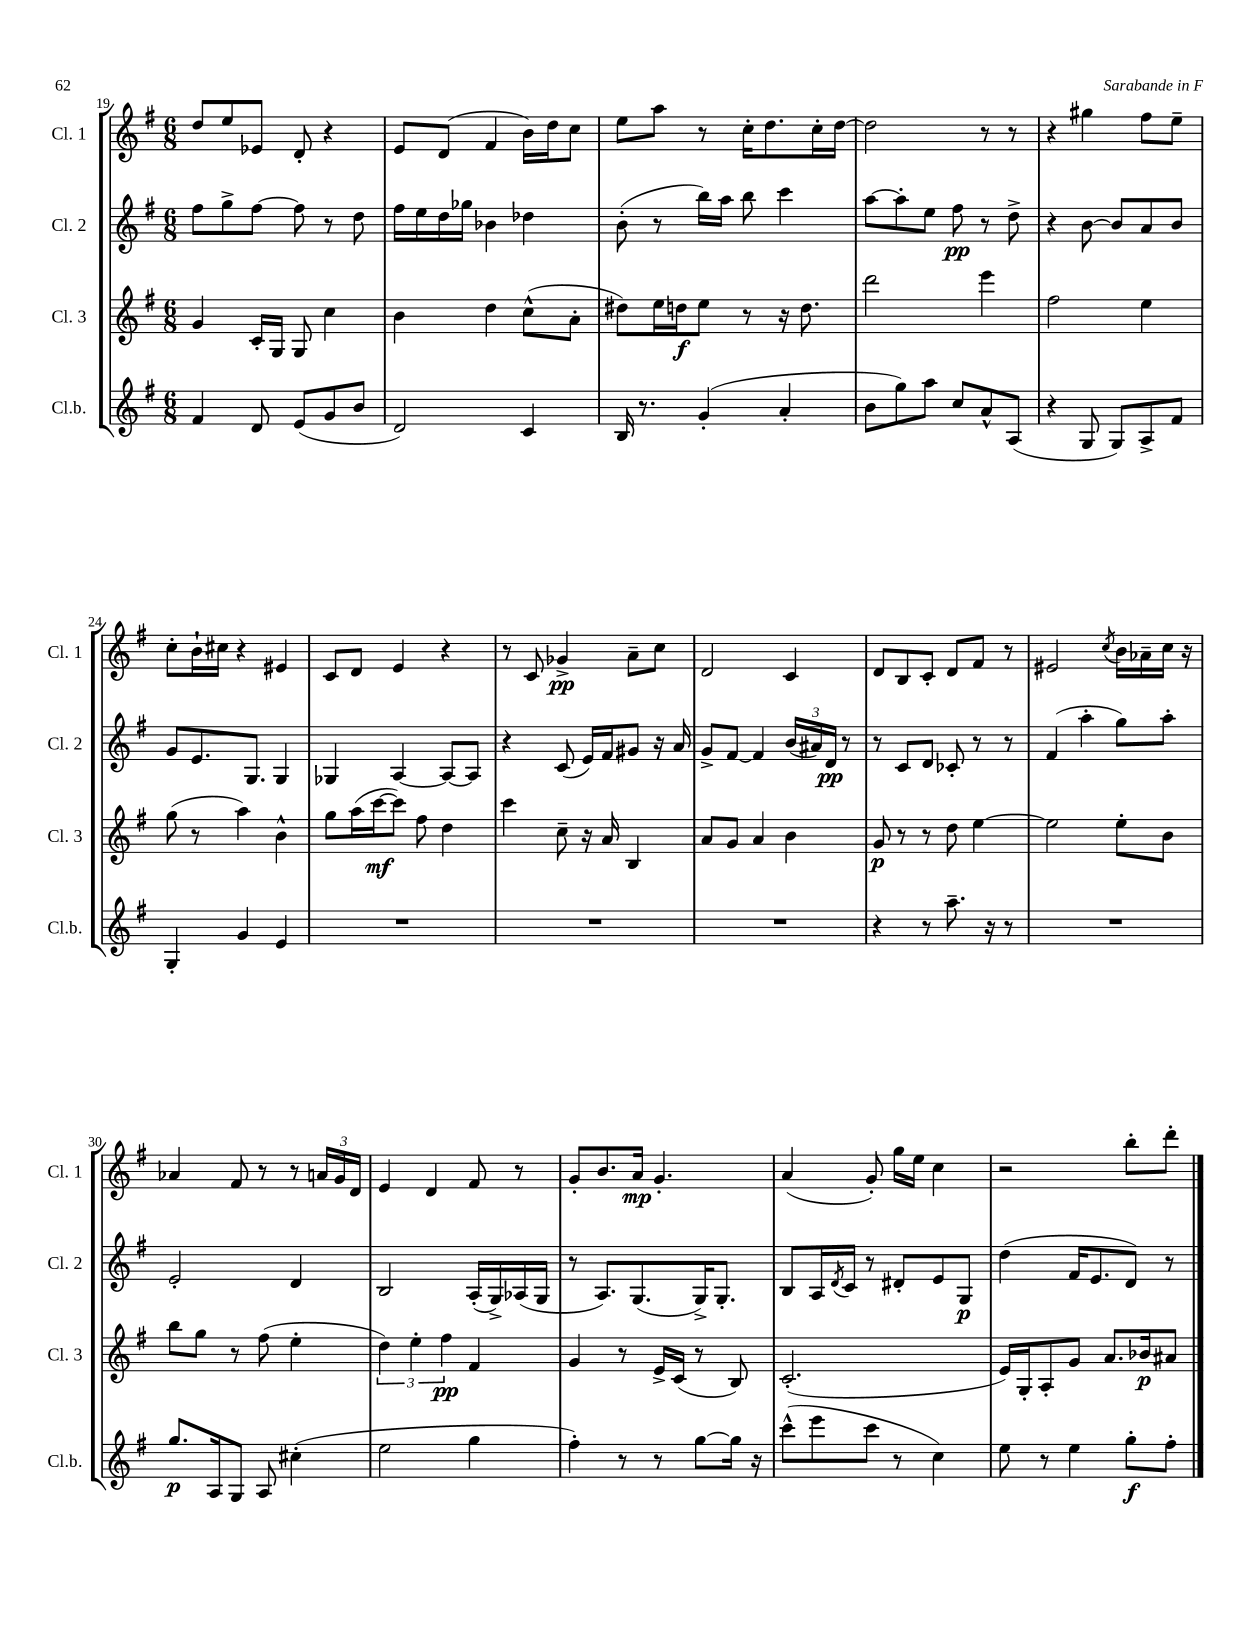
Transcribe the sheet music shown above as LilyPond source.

<<
\new StaffGroup <<
\new Staff = "s0" \with { instrumentName = "Cl. 1" shortInstrumentName = "Cl. 1" } {
    \clef treble \key g \major \numericTimeSignature \time 6/8
    d''8 e''8 ees'8 d'8-. r4 |
    e'8 d'8( fis'4 b'16) d''16 c''8 |
    e''8 a''8 r8 c''16-. d''8. c''16-. d''16~ |
    d''2 r8 r8 |
    r4 gis''4 fis''8 e''8-- |
    c''8-. b'16-! cis''16 r4 eis'4 |
    c'8 d'8 e'4 r4 |
    r8 c'8 ges'4->\pp a'8-- c''8 |
    d'2 c'4 |
    d'8 b8 c'8-. d'8 fis'8 r8 |
    eis'2 \acciaccatura { c''8 } b'16 aes'16-- c''16 r16 |
    aes'4 fis'8 r8 r8 \tuplet 3/2 { a'16 g'16 d'16 } |
    e'4 d'4 fis'8 r8 |
    g'8-. b'8. a'16\mp g'4.-. |
    a'4( g'8-.) g''16 e''16 c''4 |
    r2 b''8-. d'''8-. \bar "|." |
}
\new Staff = "s1" \with { instrumentName = "Cl. 2" shortInstrumentName = "Cl. 2" } {
    \clef treble \key g \major \numericTimeSignature \time 6/8
    fis''8 g''8-> fis''8~ fis''8 r8 d''8 |
    fis''16 e''16 d''16 ges''16 bes'4 des''4 |
    b'8-.( r8 b''16) a''16 b''8 c'''4 |
    a''8~ a''8-. e''8 fis''8\pp r8 d''8-> |
    r4 b'8~ b'8 a'8 b'8 |
    g'8 e'8. g8. g4 |
    ges4 a4~ a8~ a8 |
    r4 c'8( e'16) fis'16 gis'8 r16 a'16 |
    g'8-> fis'8~ fis'4 \tuplet 3/2 { b'16( ais'16) d'16\pp } r8 |
    r8 c'8 d'8 ces'8-. r8 r8 |
    fis'4( a''4-. g''8) a''8-. |
    e'2-. d'4 |
    b2 a16-.( g16->) aes16( g16 |
    r8 a8.) g8.( g16->) g8.-. |
    b8 a16 \acciaccatura { d'8 } c'16 r8 dis'8-. e'8 g8\p |
    d''4( fis'16 e'8. d'8) r8 \bar "|." |
}
\new Staff = "s2" \with { instrumentName = "Cl. 3" shortInstrumentName = "Cl. 3" } {
    \clef treble \key g \major \numericTimeSignature \time 6/8
    g'4 c'16-. g16 g8 c''4 |
    b'4 d''4 c''8-^( a'8-. |
    dis''8) e''16 d''16\f e''8 r8 r16 d''8. |
    d'''2 e'''4 |
    fis''2 e''4 |
    g''8( r8 a''4) b'4-^ |
    g''8 a''16( c'''16~\mf c'''8) fis''8 d''4 |
    c'''4 c''8-- r16 a'16 b4 |
    a'8 g'8 a'4 b'4 |
    g'8\p r8 r8 d''8 e''4~ |
    e''2 e''8-. b'8 |
    b''8 g''8 r8 fis''8( e''4-. |
    \tuplet 3/2 { d''4) e''4-. fis''4\pp } fis'4 |
    g'4 r8 e'16-> c'16( r8 b8) |
    c'2.-.( |
    e'16) g16-. a8-. g'8 a'8. bes'16\p ais'8 \bar "|." |
}
\new Staff = "s3" \with { instrumentName = "Cl.b." shortInstrumentName = "Cl.b." } {
    \clef treble \key g \major \numericTimeSignature \time 6/8
    fis'4 d'8 e'8( g'8 b'8 |
    d'2) c'4 |
    b16 r8. g'4-.( a'4-. |
    b'8 g''8) a''8 c''8 a'8-^ a8( |
    r4 g8 g8) a8-> fis'8 |
    g4-. g'4 e'4 |
    R2. |
    R2. |
    R2. |
    r4 r8 a''8.-- r16 r8 |
    R2. |
    g''8.\p a16 g8 a8 cis''4-.( |
    e''2 g''4 |
    fis''4-.) r8 r8 g''8~ g''16 r16 |
    c'''8-^( e'''8 c'''8 r8 c''4) |
    e''8 r8 e''4 g''8-.\f fis''8-. \bar "|." |
}
>>
>>
\layout { \context { \Score currentBarNumber = #19 } }
